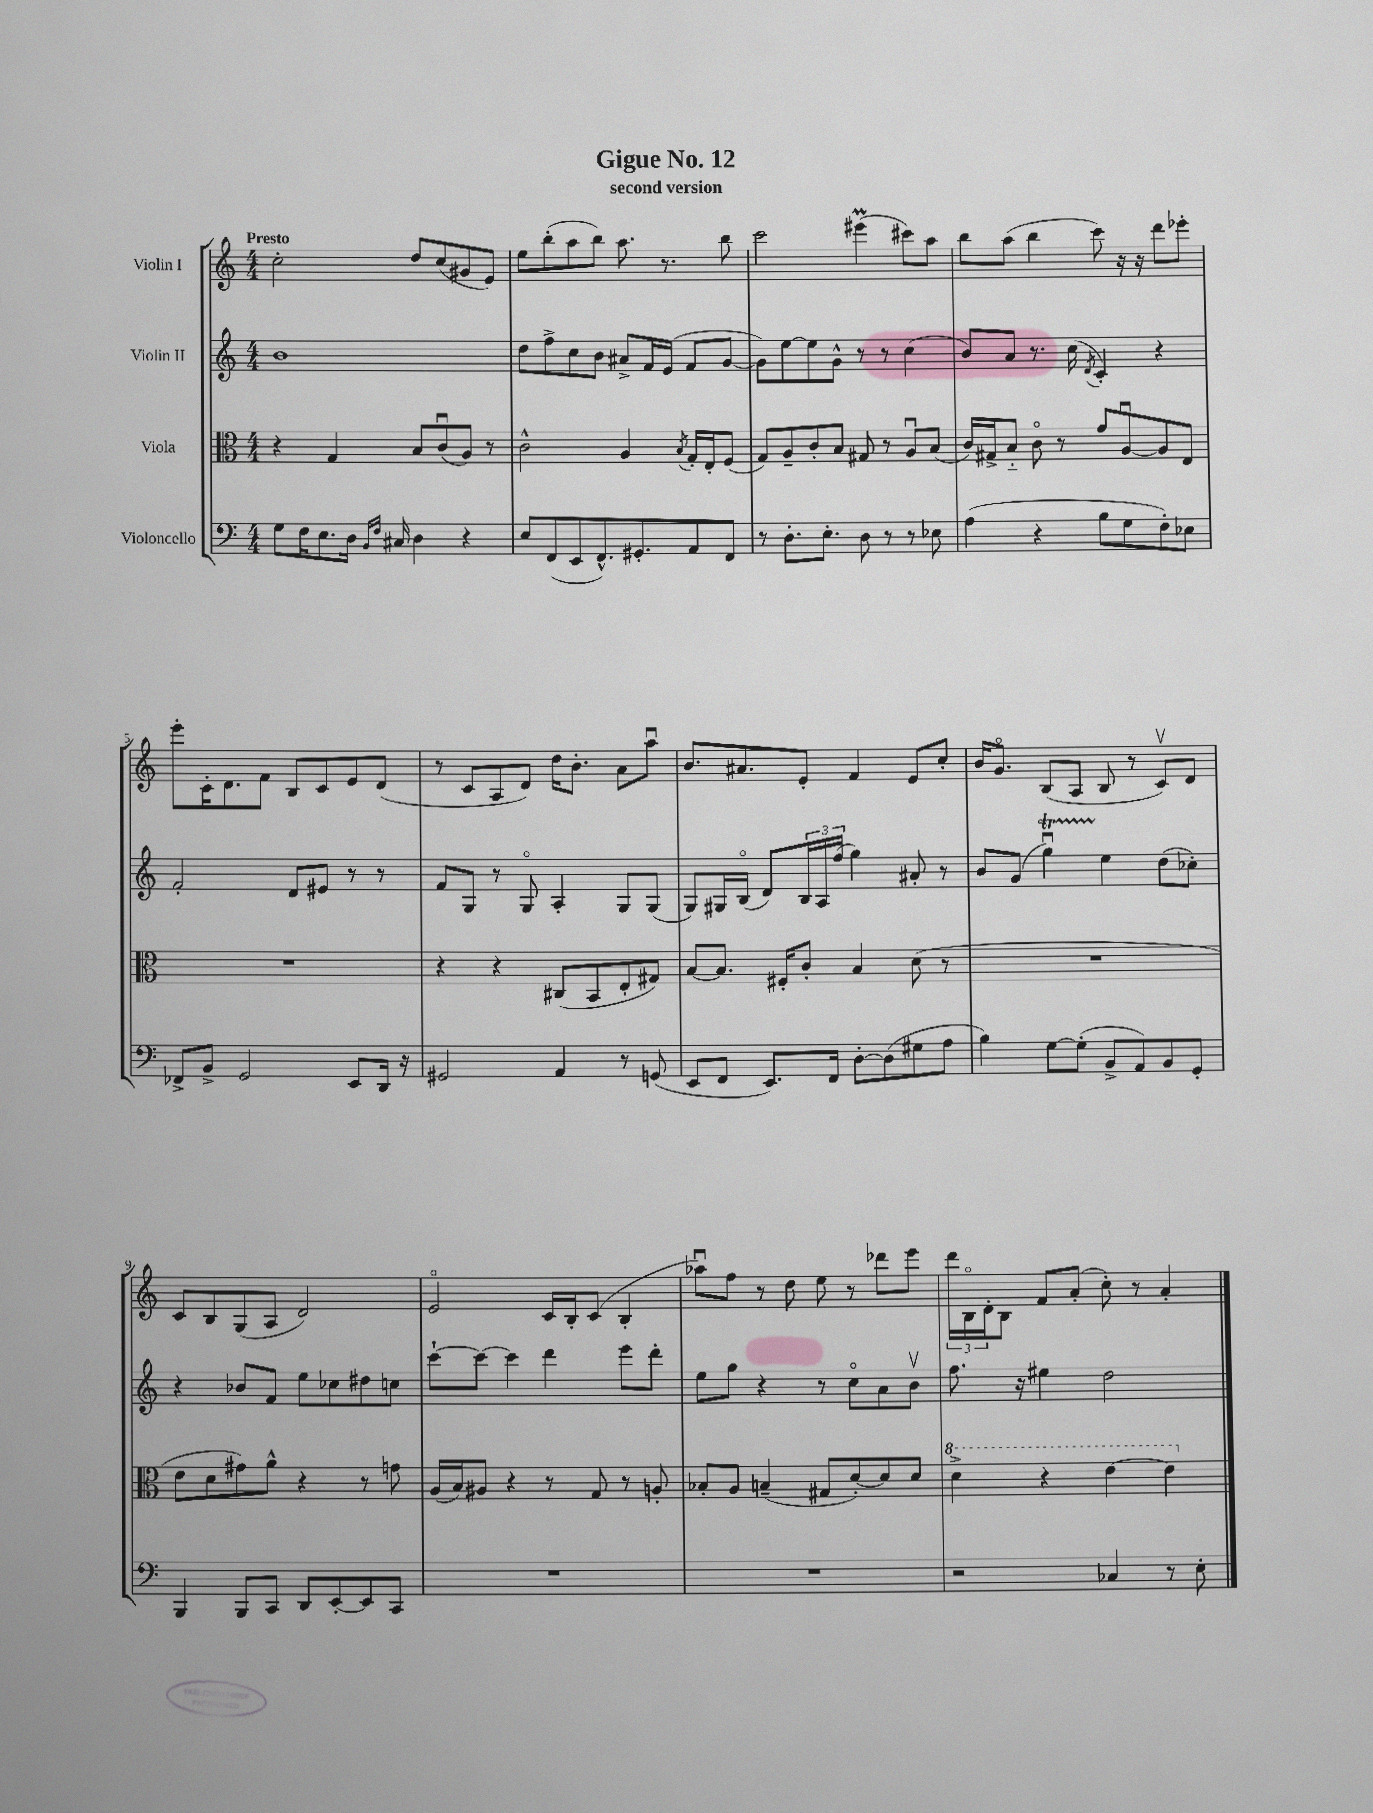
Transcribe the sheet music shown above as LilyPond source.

\header { title = "Gigue No. 12" subtitle = "second version" }
<<
\new StaffGroup <<
\new Staff = "s0" \with { instrumentName = "Violin I" } {
    \clef treble \key c \major \numericTimeSignature \time 4/4 \tempo "Presto"
    c''2-. d''8 c''8( gis'8 e'8) |
    e''8 b''8-.( a''8 b''8) a''8. r8. b''8 |
    c'''2 eis'''4\prall( cis'''8) a''8 |
    b''8 a''8( b''4 c'''8) r16 r16 d'''8 ees'''8-. |
    e'''8-. c'16-. d'8. f'8 b8 c'8 e'8 d'8( |
    r8 c'8 a8 d'8) d''16 b'8.-. a'8 a''8\downbow |
    b'8. ais'8. e'8-. f'4 e'8 c''8-. |
    b'16 g'8.\flageolet b8( a8 b8 r8 c'8\upbow) d'8 |
    c'8 b8 g8( a8 d'2) |
    e'2\flageolet c'16 b16-. c'8( b4-. |
    aes''8\downbow) f''8 r8 d''8 e''8 r8 des'''8 e'''8 |
    \tuplet 3/2 { d'''16 b16\flageolet d'16-. } b8 f'8 a'8-.( c''8-.) r8 a'4-. \bar "|." |
}
\new Staff = "s1" \with { instrumentName = "Violin II" } {
    \clef treble \key c \major \numericTimeSignature \time 4/4
    b'1 |
    d''8 f''8-> c''8 b'8 ais'8-> f'16 e'16( f'8 g'8~ |
    g'8) e''8~ e''8 g'8-^ r8 r8 c''4( |
    b'8) a'8 r8. c''16( \acciaccatura { d'8 } c'4-.) r4 |
    f'2-. d'8 eis'8 r8 r8 |
    f'8 g8 r8 g8\flageolet a4-. g8 g8( |
    g8) gis16 b16\flageolet( d'8) \tuplet 3/2 { b16 a16 f''16( } g''4) ais'8-. r8 |
    b'8 g'8( g''4\downbow\startTrillSpan) e''4\stopTrillSpan d''8( ces''8-.) |
    r4 bes'8 f'8 e''8 ces''8 dis''8 c''8 |
    c'''8~-! c'''8~ c'''4 d'''4 e'''8 d'''8-. |
    e''8 g''8 r4 r8 c''8\flageolet a'8 b'8\upbow |
    f''8. r16 eis''4 d''2 \bar "|." |
}
\new Staff = "s2" \with { instrumentName = "Viola" } {
    \clef alto \key c \major \numericTimeSignature \time 4/4
    r4 g4 b8 c'8\downbow( a8) r8 |
    c'2-^ a4 \acciaccatura { b8 } g16-. e16-. f8( |
    g8) a8-- c'8-. b8 gis8 r8 a8\downbow b8( |
    c'16) gis16-> b8-_ c'8\flageolet r8 g'8 a8~\downbow a8 e8 |
    R1 |
    r4 r4 cis8( b,8 e8-. gis8) |
    b8~ b8. fis16-. c'8-. b4 d'8( r8 |
    R1 |
    e'8 d'8 gis'8) a'8-^ r4 r8 g'8 |
    a16( b16) ais8 r4 r8 g8 r8 a8-. |
    bes8-. a8 b4--( gis8 d'8~-.) d'8 d'8 |
    \ottava #1 d''4-> r4 e''4~ e''4 \ottava #0 \bar "|." |
}
\new Staff = "s3" \with { instrumentName = "Violoncello" } {
    \clef bass \key c \major \numericTimeSignature \time 4/4
    g8 f16 e8. d16 \grace { b,16 f16 } cis16 d4 r4 |
    e8 f,8( e,8 f,8.-^) gis,8.-. a,8 f,8 |
    r8 d8.-. e8.-. d8 r8 r8 ees8 |
    a4( r4 b8 g8 f8-.) ees8 |
    fes,8-> b,8-> g,2 e,8 d,16 r16 |
    gis,2 a,4 r8 g,8( |
    e,8 f,8 e,8.) f,16 d8~-. d8( gis8 a8 |
    b4) g8~ g8-.( b,8-> a,8) b,8 g,8-. |
    b,,4 b,,8 c,8 d,8 e,8~-. e,8 c,8 |
    R1 |
    R1 |
    r2 ces4 r8 e8-. \bar "|." |
}
>>
>>
